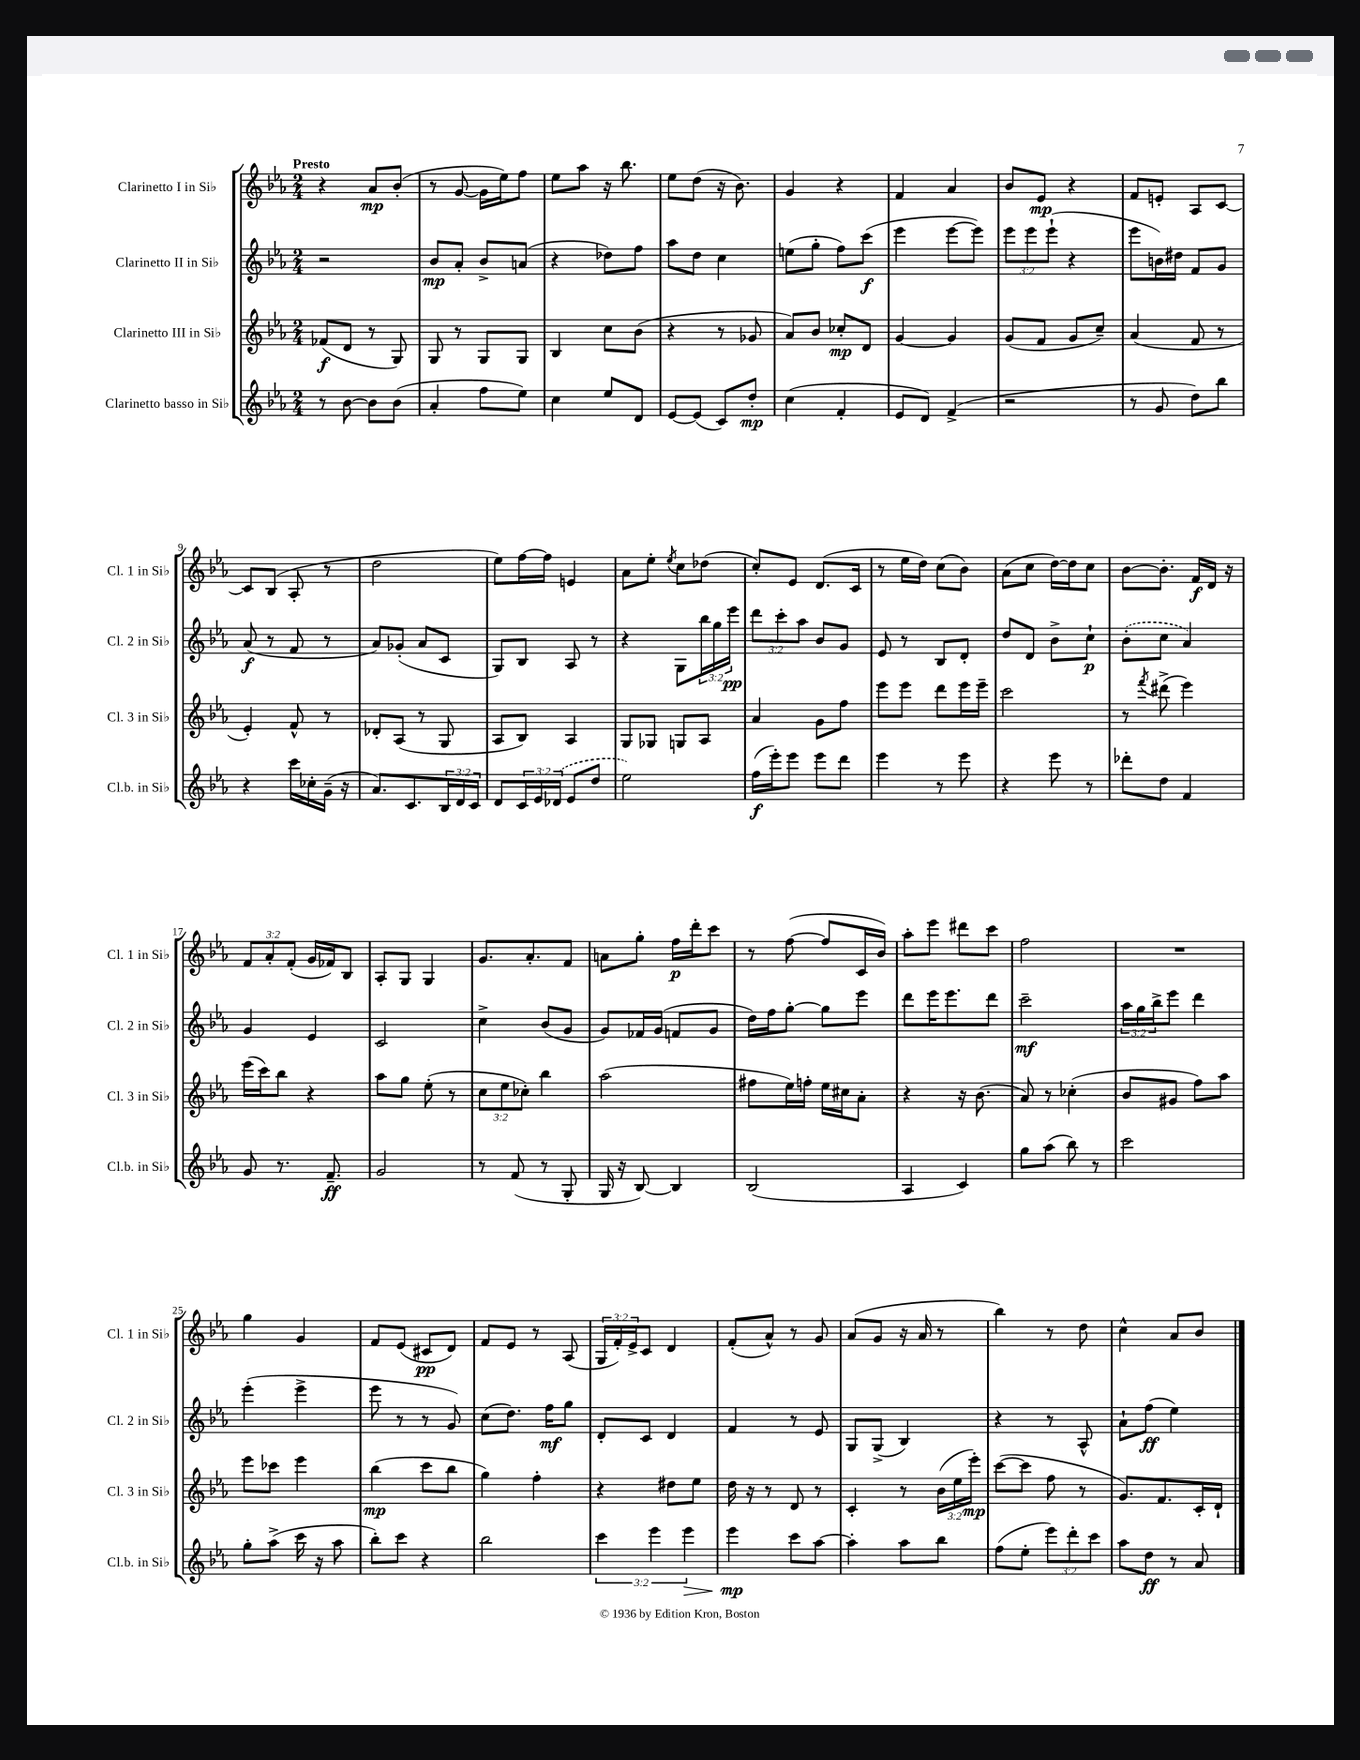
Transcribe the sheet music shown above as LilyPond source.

<<
\new StaffGroup <<
\new Staff = "s0" \with { instrumentName = "Clarinetto I in Sib" shortInstrumentName = "Cl. 1 in Sib" } {
    \clef treble \key ees \major \numericTimeSignature \time 2/4 \override Staff.TupletNumber.text = #tuplet-number::calc-fraction-text \tempo "Presto"
    r4 aes'8\mp bes'8-.( |
    r8 g'8~ g'16 ees''16) f''8 |
    ees''8 aes''8 r16 bes''8. |
    ees''8 d''8( r16 bes'8.) |
    g'4 r4 |
    f'4 aes'4 |
    bes'8 ees'8\mp r4 |
    f'8 e'8-. aes8 c'8~ |
    c'8 bes8( aes8-. r8 |
    d''2 |
    ees''8) f''16~ f''16 e'4 |
    aes'8 ees''8-. \acciaccatura { ees''8 } c''8 des''8( |
    c''8-.) ees'8 d'8.( c'16 |
    r8 ees''16 d''16) c''8( bes'8) |
    aes'8( c''8 d''16~) d''16 c''8 |
    bes'8~ bes'8.-. f'16\f d'16 r16 |
    \tuplet 3/2 { f'8 aes'8-. f'8-.( } g'16 fes'16) bes8 |
    aes8-. g8 g4 |
    g'8. aes'8.-. f'8 |
    a'8 g''8-. f''16\p d'''16-. c'''8 |
    r8 f''8~( f''8 c'16 bes'16) |
    aes''8-. ees'''8 dis'''8 c'''8 |
    f''2 |
    R2 |
    g''4 g'4 |
    f'8 ees'8( cis'8\pp d'8) |
    f'8 ees'8 r8 aes8( |
    \tuplet 3/2 { g16 f'16-.) ees'16-> } c'8 d'4 |
    f'8-.( aes'8-^) r8 g'8 |
    aes'8( g'8 r16 aes'16 r8 |
    bes''4) r8 d''8 |
    c''4-^ aes'8 bes'8 \bar "|." |
}
\new Staff = "s1" \with { instrumentName = "Clarinetto II in Sib" shortInstrumentName = "Cl. 2 in Sib" } {
    \clef treble \key ees \major \numericTimeSignature \time 2/4 \override Staff.TupletNumber.text = #tuplet-number::calc-fraction-text
    r2 |
    bes'8\mp aes'8-. bes'8-> a'8( |
    r4 des''8) f''8 |
    aes''8 d''8 c''4 |
    e''8( g''8-. f''8) c'''8\f( |
    ees'''4 ees'''8~ ees'''8) |
    \tuplet 3/2 { ees'''8 ees'''8 ees'''8-!( } r4 |
    ees'''8 b'16) dis''16 f'8 g'8 |
    aes'8\f( r8 f'8 r8 |
    aes'8) ges'8-.( aes'8 c'8 |
    g8) bes8 aes8 r8 |
    r4 g8 \tuplet 3/2 { bes''16 g''16 ees'''16\pp } |
    \tuplet 3/2 { d'''8 c'''8-. aes''8 } bes'8 g'8 |
    ees'8 r8 bes8 d'8-. |
    d''8 d'8 bes'8-> c''8-!\p |
    \once \slurDashed bes'8-.( c''8 aes'4) |
    g'4 ees'4 |
    c'2 |
    c''4-> bes'8( g'8 |
    g'8) fes'16 g'16( f'8 g'8 |
    d''16) f''16 g''8~-. g''8 ees'''8 |
    d'''8 ees'''16 ees'''8. d'''8 |
    c'''2--\mf |
    \tuplet 3/2 { aes''16 g''16 bes''16-> } ees'''8 d'''4 |
    ees'''4-.( ees'''4-> |
    ees'''8 r8 r8 g'8) |
    c''8( d''8.) f''16\mf g''8 |
    d'8-. c'8 d'4 |
    f'4 r8 ees'8 |
    g8 g8->( bes4) |
    r4 r8 aes8-^ |
    aes'8-! f''8\ff( ees''4) \bar "|." |
}
\new Staff = "s2" \with { instrumentName = "Clarinetto III in Sib" shortInstrumentName = "Cl. 3 in Sib" } {
    \clef treble \key ees \major \numericTimeSignature \time 2/4 \override Staff.TupletNumber.text = #tuplet-number::calc-fraction-text
    fes'8\f( d'8 r8 g8) |
    g8 r8 g8 g8 |
    bes4 c''8 bes'8( |
    r4 r8 ges'8 |
    aes'8) bes'8 ces''8-.\mp d'8 |
    g'4~ g'4 |
    g'8( f'8 g'8 c''8--) |
    aes'4( f'8 r8 |
    ees'4-.) f'8-^ r8 |
    des'8-. aes8( r8 g8 |
    aes8 bes8) aes4 |
    g8 ges8 g8 aes8 |
    aes'4 g'8 f''8 |
    ees'''8 ees'''8 d'''8 ees'''16 ees'''16-- |
    c'''2 |
    r8 \acciaccatura { f'''8 } dis'''8->( ees'''4) |
    ees'''16( c'''16) bes''8 r4 |
    aes''8 g''8 ees''8-.( r8 |
    \tuplet 3/2 { c''8 ees''8 ces''8-.) } bes''4 |
    aes''2( |
    fis''8 ees''16) f''16-. ees''16 cis''16 aes'8-. |
    r4 r16 bes'8.( |
    aes'8) r8 ces''4-.( |
    bes'8 gis'8 f''8) aes''8 |
    ees'''8 ces'''8 ees'''4 |
    bes''4\mp( c'''8 bes''8 |
    g''4) f''4-. |
    r4 dis''8 ees''8 |
    d''16 r16 r8 d'8 r8 |
    c'4-. r8 \tuplet 3/2 { bes'16( ees''16 ees'''16-.\mp) } |
    c'''8~( c'''8 f''8 r8 |
    g'8.) f'8. c'16-. d'16-! \bar "|." |
}
\new Staff = "s3" \with { instrumentName = "Clarinetto basso in Sib" shortInstrumentName = "Cl.b. in Sib" } {
    \clef treble \key ees \major \numericTimeSignature \time 2/4 \override Staff.TupletNumber.text = #tuplet-number::calc-fraction-text
    r8 bes'8~ bes'8 bes'8( |
    aes'4-. f''8 ees''8) |
    c''4 ees''8 d'8 |
    ees'8~ ees'8( c'8) d''8-.\mp |
    c''4( f'4-. |
    ees'8 d'8) f'4->( |
    r2 |
    r8 g'8 d''8) bes''8 |
    r4 c'''16 ces''16-. g'16--( r16 |
    aes'8.) c'8. \tuplet 3/2 { bes16 d'16 c'16 } |
    d'8 \tuplet 3/2 { c'16 ees'16 \once \slurDashed des'16( } ees'8 d''8 |
    ees''2) |
    f''16\f( ees'''16-.) ees'''8 ees'''8 d'''8 |
    ees'''4 r8 ees'''8 |
    r4 ees'''8 r8 |
    des'''8-. d''8 f'4 |
    g'8 r8. f'8.--\ff |
    g'2 |
    r8 f'8( r8 g8-. |
    g16 r16 bes8~) bes4 |
    bes2( |
    aes4 c'4) |
    g''8 aes''8( bes''8) r8 |
    c'''2 |
    g''8-. aes''8->( c'''16 r16 aes''8 |
    bes''8-.) c'''8 r4 |
    bes''2 |
    \tuplet 3/2 { c'''4 ees'''4 ees'''4\> } |
    ees'''4\mp\! c'''8 aes''8~ |
    aes''4-. aes''8 bes''8 |
    f''8( ees''8-. \tuplet 3/2 { ees'''8) d'''8-. c'''8 } |
    aes''8 d''8\ff r8 aes'8 \bar "|." |
}
>>
>>
